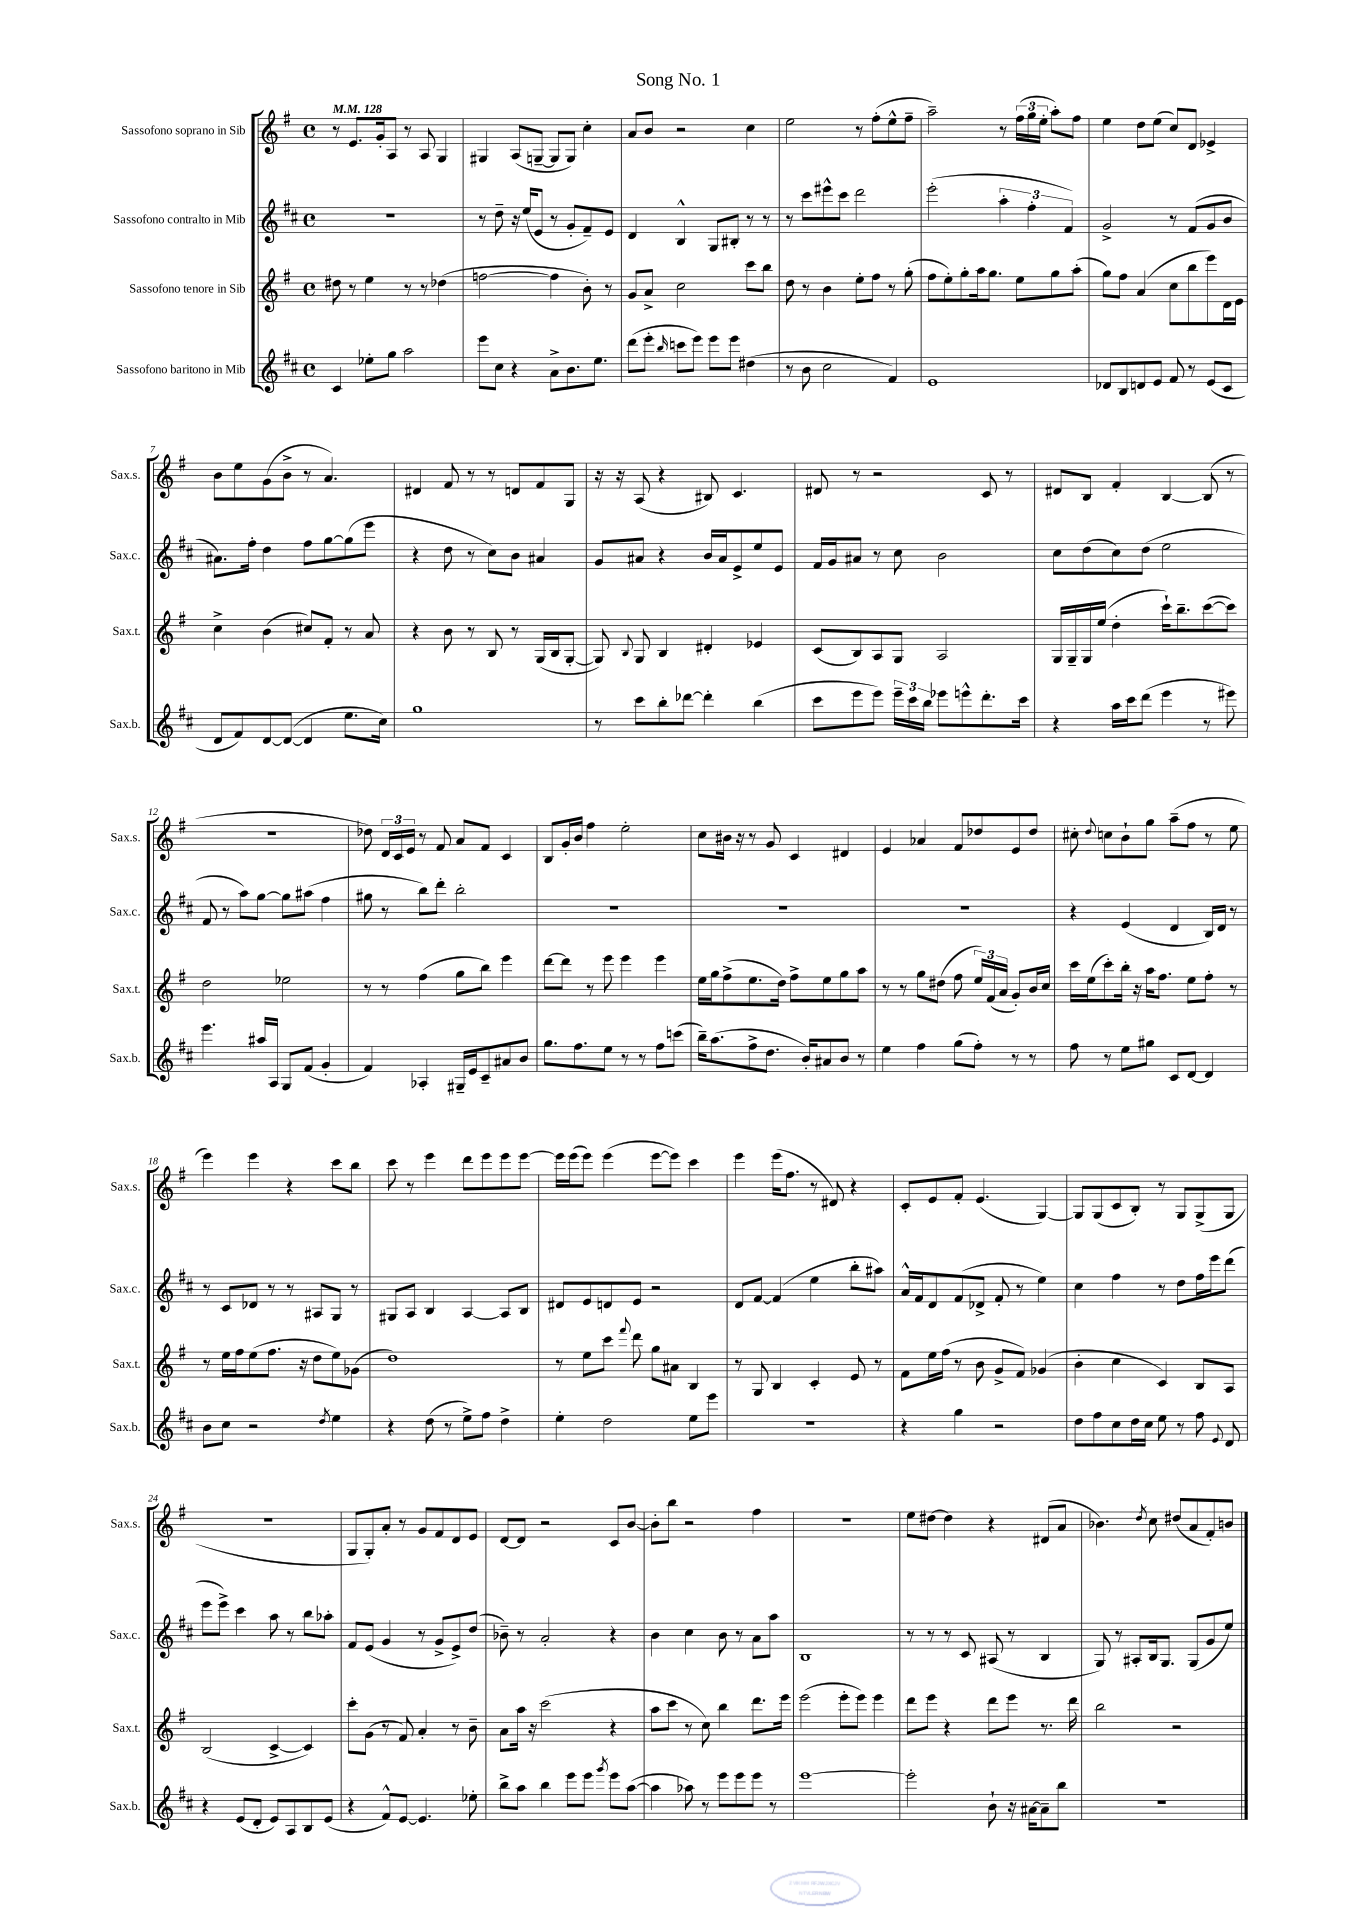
\header { title = "Song No. 1" }
<<
\new StaffGroup <<
\new Staff = "s0" \with { instrumentName = "Sassofono soprano in Sib" shortInstrumentName = "Sax.s." } {
    \clef treble \key g \major \defaultTimeSignature \time 4/4 \tempo 4 = 128
    \autoBeamOff r8 e'8.[ g'16-. a8] r8 a8 g4 |
    gis4 a8[( g8]~-- g8[ g8]) c''4-. |
    a'8[ b'8] r2 c''4 |
    e''2 r8 fis''8[-.( e''8-^ fis''8]-- |
    a''2--) r8 \tuplet 3/2 { fis''16[( g''16 e''16]-. } a''8[-.) fis''8] |
    e''4 d''8[ e''8]( c''8[) d'8] ees'4-> |
    b'8[ e''8 g'8( b'8]-> r8 a'4.) |
    dis'4 fis'8 r8 r8 d'8[ fis'8 g8] |
    r16 r16 a8( r4 bis8) c'4. |
    dis'8 r8 r2 c'8 r8 |
    dis'8[ b8] fis'4-. b4~ b8( r8 |
    r1 |
    des''8) \tuplet 3/2 { d'16[ c'16 e'16] } r8 fis'8 a'8[ fis'8] c'4 |
    b8[ g'16-. b'16] fis''4 e''2-. |
    c''8[ bis'16] r16 r8 g'8 c'4 dis'4 |
    e'4 aes'4 fis'8[ des''8 e'8 des''8] |
    cis''8-. \appoggiatura { d''8 } c''8[ b'8-! g''8] a''8[--( fis''8] r8 e''8 |
    e'''4) e'''4 r4 c'''8[ b''8] |
    c'''8 r8 e'''4 d'''8[ e'''8 e'''8 e'''8]~ |
    e'''16[ e'''16( e'''8]) e'''4( e'''8[~ e'''8]) c'''4 |
    e'''4 e'''16[( fis''8.] r8 dis'8) r4 |
    c'8[-. e'8 fis'8]-. e'4.( g4~) |
    g8[ g8( c'8 b8]-.) r8 g8[ g8->( g8] |
    R1 |
    g8[ g8-.) a'8]-. r8 g'8[ fis'8 d'8 e'8] |
    d'8[~ d'8] r2 c'8[ b'8]~ |
    b'8[-. b''8] r2 fis''4 |
    R1 |
    e''8[ dis''8]~ dis''4 r4 dis'8[( a'8] |
    bes'4.) \acciaccatura { d''8 } c''8 dis''8[( a'8 fis'8-.) b'8] \bar "|." |
}
\new Staff = "s1" \with { instrumentName = "Sassofono contralto in Mib" shortInstrumentName = "Sax.c." } {
    \clef treble \key d \major \defaultTimeSignature \time 4/4
    \autoBeamOff R1 |
    r8 d''8-- r16 e''16[( e'8] r8 g'8[-. fis'8--) e'8] |
    d'4 b4-^ g8[ bis8]-. r8 r8 |
    r8 cis'''8[ eis'''8-^ cis'''8] d'''2 |
    e'''2-.( \tuplet 3/2 { a''4-. fis''4-. fis'4) } |
    g'2-> r8 fis'8[( g'8 b'8] |
    ais'8.[) fis''16]-. d''4 fis''8[ g''8~ g''8( e'''8] |
    r4 d''8 r8 cis''8[) b'8] ais'4 |
    g'8[ ais'8] r4 b'16[ ais'16 e'8-> e''8 e'8] |
    fis'16[ g'16 ais'8] r8 cis''8 b'2 |
    cis''8[ d''8( cis''8) d''8]( e''2 |
    fis'8 r8 a''8[) g''8]~ g''8[ ais''8]( fis''4 |
    gis''8 r8 b''8[) d'''8]-. b''2-. |
    R1 |
    R1 |
    R1 |
    r4 e'4( d'4 b16[) d'16] r8 |
    r8 cis'8[ des'8] r8 r8 ais8[ g8] r8 |
    gis8[ a8] b4 a4~ a8[ b8] |
    dis'8[ e'8 d'8 e'8] r2 |
    d'8[ fis'8]~ fis'4( e''4 b''8[-. ais''8]) |
    a'16[-^ fis'16 d'8 fis'8( des'8]-> fis'8-. r8 e''4) |
    cis''4 fis''4 r8 d''8[ fis''16 e'''16 d'''8]( |
    e'''8[ e'''8]->) cis'''4 a''8 r8 b''8[ aes''8]-. |
    fis'8[ e'8]( g'4 r8 g'8[-> e'8->) d''8]( |
    bes'8--) r8 a'2-. r4 |
    b'4 cis''4 b'8 r8 a'8[ a''8] |
    b1 |
    r8 r8 r8 cis'8 ais8( r8 b4 |
    g8) r8 ais8[-. b16 g8.] g8[( g'8 e''8]) \bar "|." |
}
\new Staff = "s2" \with { instrumentName = "Sassofono tenore in Sib" shortInstrumentName = "Sax.t." } {
    \clef treble \key g \major \defaultTimeSignature \time 4/4
    \autoBeamOff dis''8 r8 e''4 r8 r8 des''4( |
    f''2~ f''4 b'8-.) r8 |
    g'8[ a'8]-> c''2 c'''8[ b''8] |
    d''8 r8 b'4 e''8[-. fis''8] r8 g''8-.( |
    fis''8[ e''8-.) g''8-. a''16 g''8.] e''8[ g''8 a''8]-.( |
    g''8[) fis''8] a'4( c''8[ b''8 e'''8) d'16 e'16] |
    c''4-> b'4( cis''8[) fis'8]-. r8 a'8 |
    r4 b'8 r8 b8 r8 g16[( b16 g8]~-. |
    g8) \appoggiatura { b8 } g8 b4 dis'4-. ees'4 |
    c'8[( b8) a8 g8] a2 |
    g16[ g16-- g16 e''16]( d''4-. c'''16[-!) b''8.-- c'''8~( c'''8]) |
    d''2 ees''2 |
    r8 r8 fis''4( g''8[ b''8]) e'''4 |
    d'''8[~ d'''8] r8 e'''8 e'''4 e'''4 |
    e''16[ g''16 fis''8->( e''8. d''16]) fis''8[-> e''8 g''8 a''8] |
    r8 r8 g''8[ dis''8]( fis''8 \tuplet 3/2 { e''16[) fis'16( a'16] } g'8[-.) b'16 c''16] |
    c'''16[ e''16( c'''8-.) b''16]-. r16 a''16[ fis''8.] e''8[ fis''8]-. r8 |
    r8 e''16[ fis''16 e''8( fis''8.] r16 d''8[ e''8) ges'8]( |
    d''1) |
    r8 e''8[ c'''8] \appoggiatura { fis'''8 } d'''8 g''8[ ais'8] b4 |
    r8 g8 b4 c'4-. e'8 r8 |
    fis'8[ e''16 fis''16]( r8 b'8 g'8[-> fis'8]) ges'4( |
    b'4-. c''4 c'4) b8[ a8] |
    b2( c'4~-> c'4) |
    c'''8[-. g'8]( r8 fis'8) a'4-. r8 b'8-- |
    a'8[ a''16] r16 c'''2( r4 |
    a''8[ c'''8] r8 c''8) b''4 d'''8.[ e'''16] |
    e'''2( e'''8[-. e'''8]) e'''4 |
    d'''8[ e'''8] r4 d'''8[ e'''8] r8. d'''16 |
    b''2 r2 \bar "|." |
}
\new Staff = "s3" \with { instrumentName = "Sassofono baritono in Mib" shortInstrumentName = "Sax.b." } {
    \clef treble \key d \major \defaultTimeSignature \time 4/4
    \autoBeamOff cis'4 ees''8[-. g''8] a''2 |
    e'''8[ cis''8] r4 a'8[-> b'8. e''8.] |
    d'''8[( e'''8]-. \grace { b''16 } c'''8[ e'''8]) e'''8[ e'''8] dis''4( |
    r8 b'8 cis''2 fis'4) |
    e'1 |
    des'8[ b8 d'8 e'8] fis'8 r8 e'8[( cis'8] |
    d'8[ fis'8) d'8~ d'8]~( d'4 e''8.[ cis''16]) |
    g''1 |
    r8 cis'''8[ b''8-. des'''8]~ des'''4-. b''4( |
    cis'''8[ e'''8 e'''8]) \tuplet 3/2 { e'''16[-- cis'''16 b''16] } ees'''8[ e'''8-^ d'''8.-. cis'''16] |
    r4 a''16[ cis'''16 d'''8]( e'''4 r8 eis'''8) |
    e'''4. ais''16[ a16] g8[ fis'8]( g'4-. |
    fis'4) aes4-. gis16[-- e'16 cis'8-- ais'8 b'8] |
    g''8.[ fis''8. e''8] r8 r8 fis''8[ c'''8]( |
    b''16[--) a''8.( fis''8-> d''8.] b'16[-.) ais'8 b'8] r8 |
    e''4 fis''4 g''8[( fis''8]-.) r8 r8 |
    fis''8 r8 e''8[ gis''8] cis'8[ d'8]~ d'4 |
    b'8[ cis''8] r2 \acciaccatura { d''8 } e''4 |
    r4 d''8( r8 e''8[->) fis''8] d''4-> |
    e''4-. d''2 e''8[ e'''8] |
    R1 |
    r4 g''4 r2 |
    d''8[ fis''8 cis''8 d''16 cis''16] e''8 r8 fis''8 \appoggiatura { e'8 } d'8 |
    r4 e'8[( d'8]-. e'8[) a8 b8 e'8]( |
    r4 fis'8[-^) e'8]~ e'4. ees''8-. |
    b''8[-> a''8] b''4 e'''8[ e'''8] \acciaccatura { g'''8 } e'''8[ a''8]~( |
    a''4 aes''8) r8 e'''8[ e'''8 e'''8] r8 |
    e'''1~ |
    e'''2-. b'8-! r16 ais'16[~ ais'8-- b''8] |
    r1 \bar "|." |
}
>>
>>
